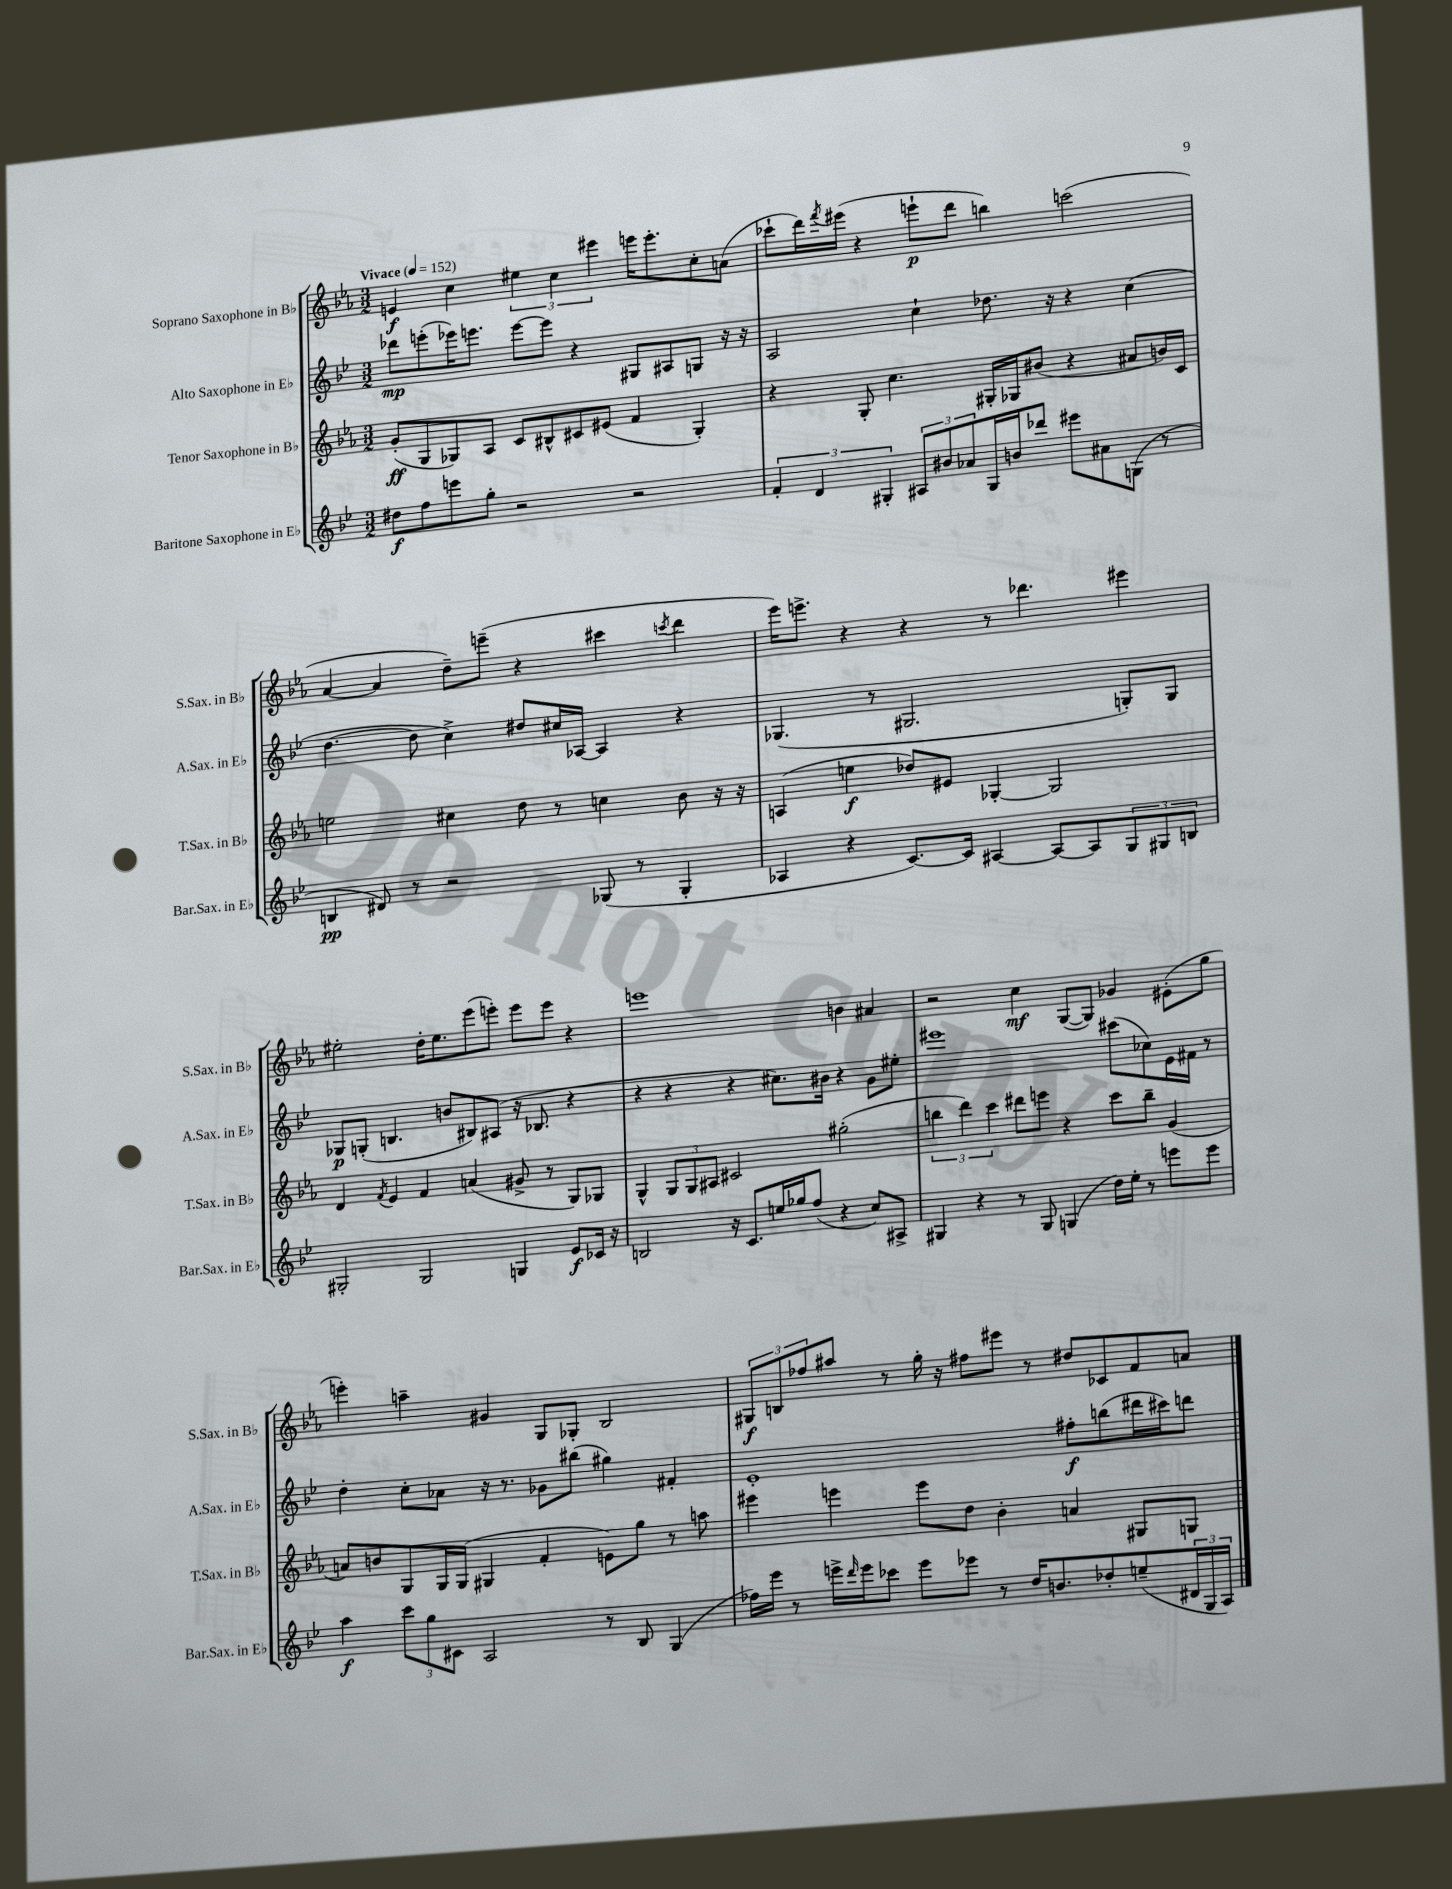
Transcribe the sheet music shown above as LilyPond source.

<<
\new StaffGroup <<
\new Staff = "s0" \with { instrumentName = "Soprano Saxophone in Bb" shortInstrumentName = "S.Sax. in Bb" } {
    \clef treble \key ees \major \numericTimeSignature \time 3/2 \tempo "Vivace" 4 = 152
    e'4\f c''4 \tuplet 3/2 { eis''4 c''4 eis'''4 } e'''16 e'''8.-. c''8-. a'8( |
    ces'''8-! d'''16) \acciaccatura { f'''8 } eis'''16( r4 e'''8-!\p d'''8 b''4) c'''2( |
    aes'4~ aes'4 d''8--) e'''8--( r4 cis'''4 \acciaccatura { c'''8 } d'''4 |
    ees'''16) e'''8.-> r4 r4 r8 des'''4. eis'''4 |
    eis''2-. d''16-. eis''8. ees'''8( e'''8-.) e'''8 e'''8 r4 |
    e'''1 b'4 ais'4 |
    r2 c''4\mf g8~( g8) ges'4 eis'8-.( g''8 |
    e'''4-.) a''4-- gis'4 g8 ges8-. bes2 |
    \tuplet 3/2 { gis8\f b8 fes''8 } ais''8 r8 g''16-. r16 fis''8 eis'''8 r8 dis''8 ces'8 f'8 a'8 \bar "|." |
}
\new Staff = "s1" \with { instrumentName = "Alto Saxophone in Eb" shortInstrumentName = "A.Sax. in Eb" } {
    \clef treble \key bes \major \numericTimeSignature \time 3/2
    des'''8\mp e'''8-.( ees'''16) e'''8. e'''8~ e'''8 r4 gis8 ais8 g8 r16 r16 |
    a2 c''4-! des''8. r16 r4 c''4( |
    d''4.~ d''8 c''4->) dis''8 cis''16 aes16~ aes4 r4 |
    ges4.( r8 gis2. g8-.) g8 |
    ges8\p g8-.( b4. b'8 bis8) ais8( r16 bes8. r4 |
    r4 r4 r4 cis''8.) bis'16 r4 g'8 eis''8-. |
    eis'''1 cis'''8( ces''8) ees'16 fis'16 r8 |
    d''4-. c''8-. aes'8 r16 r8. ges'8 bis''8( gis''4) fis'4-. |
    ees'1-. fis''8-.\f b''8( dis'''16 cis'''16) d'''8 \bar "|." |
}
\new Staff = "s2" \with { instrumentName = "Tenor Saxophone in Bb" shortInstrumentName = "T.Sax. in Bb" } {
    \clef treble \key ees \major \numericTimeSignature \time 3/2
    g'8-.\ff( g8 ges8) aes8 c'8 bis8-^ cis'8 eis'8( f'4 ges4-.) |
    r4 g8-. c''4. gis16-. ges16 bis'8( r4 ais'8 b'16) c'16 |
    e''2 cis''4 d''8 r8 c''4 bes'8 r16 r16 |
    a4( e''4\f des''8) eis'8 ges4~-. ges2 |
    d'4 \acciaccatura { f'8 } ees'4 f'4 a'4( gis'8-> r8 g8) ges8 |
    g4-^ \tuplet 3/2 { g8 g8 ais8 } cis'2 gis''2-.( |
    \tuplet 3/2 { b''4 d'''4) c'''4 } dis'''8 e'''8 r4 c'''8 b''8-- g'4( |
    a'8) b'8 g8 g16 g16( gis4 f'4-. e'8) g''8 r8 a''8 |
    eis'''4 e'''4 e'''8 d''8 bes'4-. a'4 gis8 g8 \bar "|." |
}
\new Staff = "s3" \with { instrumentName = "Baritone Saxophone in Eb" shortInstrumentName = "Bar.Sax. in Eb" } {
    \clef treble \key bes \major \numericTimeSignature \time 3/2
    dis''8\f f''8 e'''8 g''8-. r2 r2 |
    \tuplet 3/2 { f'4-. d'4 gis4-. } \tuplet 3/2 { ais8 bis'8 aes'8 } gis16 b'16 des'''8 eis'''8 ais'8 g8( r8 |
    b4\pp dis'8) r8 r2 ges8( r8 ges4-. |
    aes4 r4 c'8.~) c'16 ais4~ ais8~ ais8 \tuplet 3/2 { g8 gis8 b8 } |
    gis2-. gis2 g4 ees'8\f ces'16 r16 |
    b2 r16 c'8. e''16 ges''16 f''8( r4 c''8) ais8-> |
    gis4 r4 r8 gis8 g4( d''16) ees''16-. r8 e'''8 e'''8 |
    a''4\f \tuplet 3/2 { c'''8 g''8 cis'8 } a2 r8 bes8 g4( |
    fes''16) ees'''16 r8 e'''16-> \grace { d'''16 } e'''16 ces'''8 e'''8 ees'''8 r8 d''16 b'8. des''8-. e''8--( \tuplet 3/2 { dis'16 g16 a16) } \bar "|." |
}
>>
>>
\layout { \context { \Score \remove "Bar_number_engraver" } }
